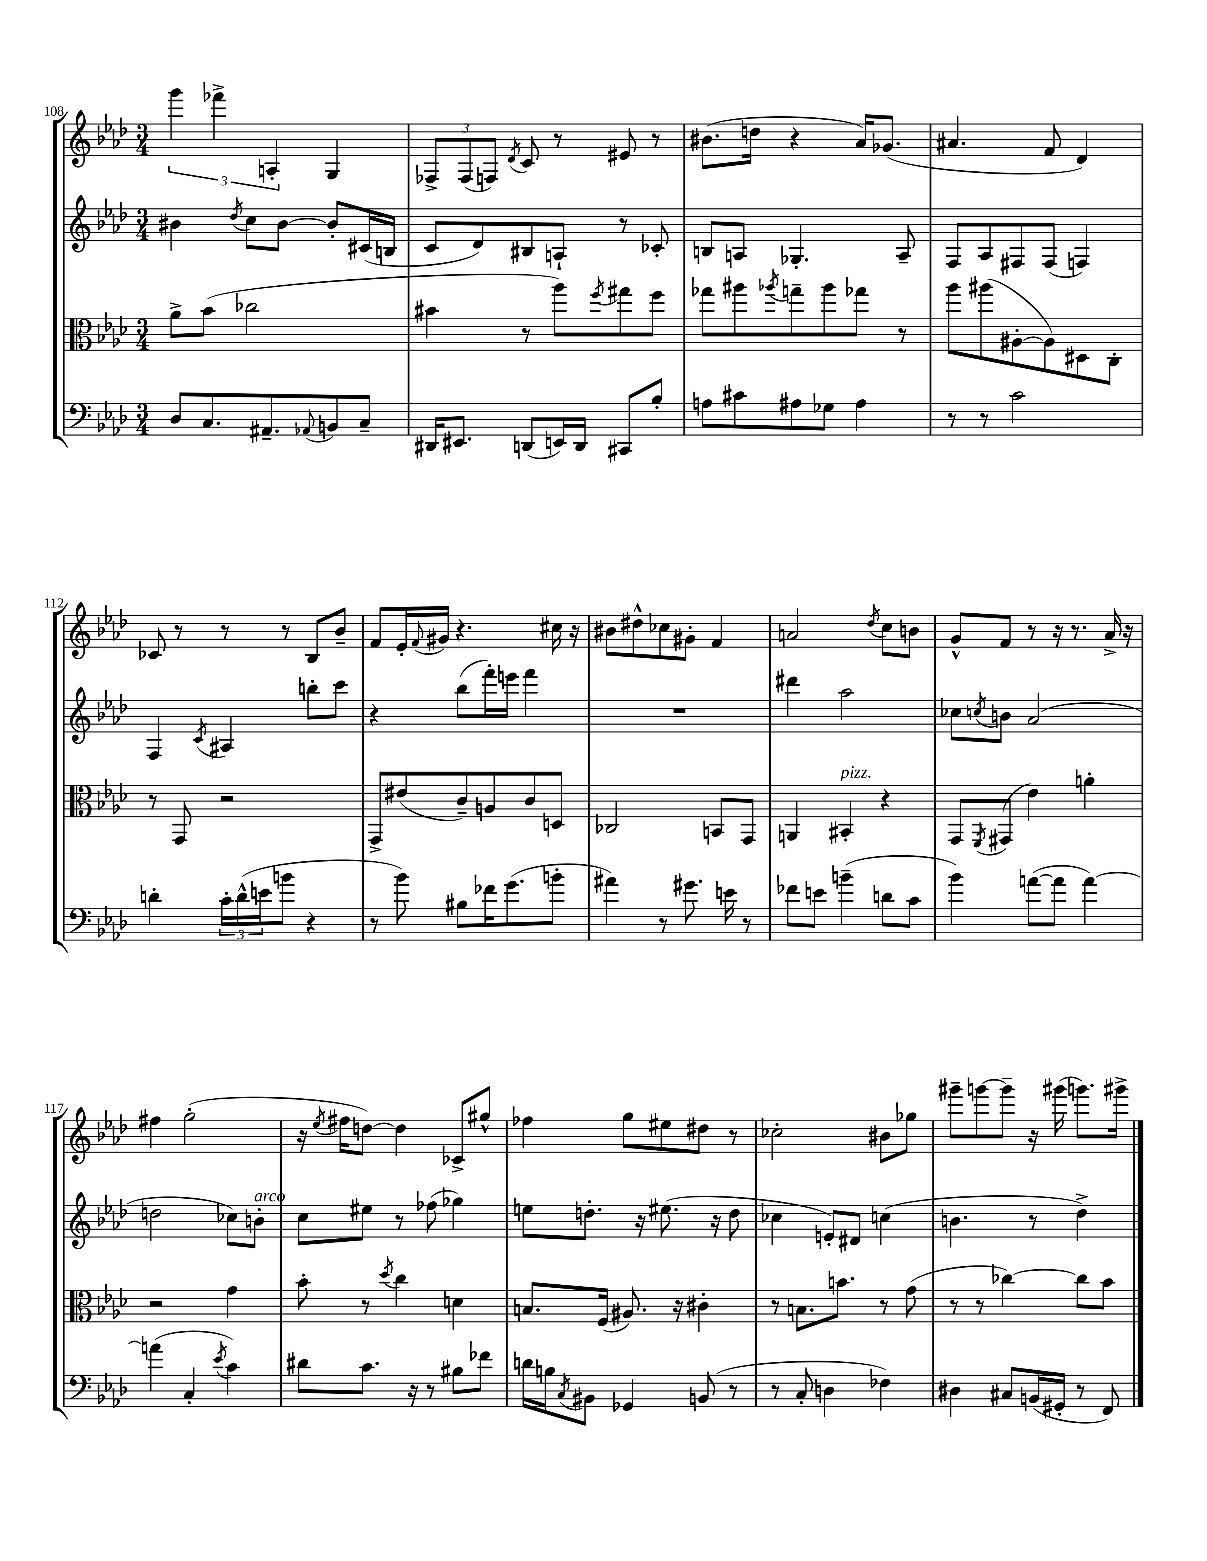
<<
\new StaffGroup <<
\new Staff = "s0" {
    \clef treble \key aes \major \numericTimeSignature \time 3/4
    \tuplet 3/2 { g'''4 fes'''4-> a4-. } g4 |
    \tuplet 3/2 { fes8-> fes8( f8) } \acciaccatura { des'8 } c'8 r8 eis'8 r8 |
    bis'8.( d''16 r4 aes'16) ges'8.( |
    ais'4. f'8 des'4) |
    ces'8 r8 r8 r8 bes8 bes'8-- |
    f'8 ees'16-. \appoggiatura { f'8 } gis'16 r4. cis''16 r16 |
    bis'8 dis''8-^ ces''8 gis'8-. f'4 |
    a'2 \acciaccatura { des''8 } c''8 b'8 |
    g'8-^ f'8 r8 r16 r8. aes'16-> r16 |
    fis''4 g''2-.( |
    r16 \acciaccatura { ees''8 } fis''16 d''8~) d''4 ces'8-> gis''8-^ |
    fes''4 g''8 eis''8 dis''8 r8 |
    ces''2-. bis'8 ges''8 |
    gis'''8-- g'''8~ g'''8-- r16 gis'''16( g'''8.) gis'''16-> \bar "|." |
}
\new Staff = "s1" {
    \clef treble \key aes \major \numericTimeSignature \time 3/4
    bis'4 \acciaccatura { des''8 } c''8 bis'8~ bis'8-. cis'16( b16 |
    c'8 des'8) bis8 a8-! r8 ces'8-. |
    b8 a8 ges4.-. a8-- |
    f8 aes8 fis8 fis8( f4) |
    f4 \acciaccatura { c'8 } ais4 b''8-. c'''8 |
    r4 bes''8( f'''16-.) e'''16 f'''4 |
    R2. |
    dis'''4 aes''2 |
    ces''8 \acciaccatura { c''8 } b'8 aes'2( |
    d''2 ces''8) b'8-.^\markup { \italic "arco" } |
    c''8 eis''8 r8 fes''8( ges''4) |
    e''8 d''8.-. r16 eis''8.( r16 d''8 |
    ces''4 e'8-.) dis'8 c''4( |
    b'4. r8 des''4->) \bar "|." |
}
\new Staff = "s2" {
    \clef alto \key aes \major \numericTimeSignature \time 3/4
    aes'8-> bes'8( ces''2 |
    bis'4 r8 aes''8) \acciaccatura { f''8 } gis''8 f''8 |
    ges''8 ais''8 \acciaccatura { aes''8 } g''8-- aes''8 ges''8 r8 |
    aes''8 ais''8( ais8~-. ais8) dis8 c8-. |
    r8 g,8 r2 |
    g,8-> eis'8( c'8--) a8 c'8 d8 |
    ces2 b,8 g,8 |
    a,4 bis,4-.^\markup { \italic "pizz." } r4 |
    g,8 \acciaccatura { f,8 } gis,8( ees'4) a'4-. |
    r2 g'4 |
    bes'8-. r8 \acciaccatura { des''8 } c''4 d'4 |
    b8. f16( ais8.) r16 cis'4-. |
    r8 b8. b'8. r8 g'8( |
    r8 r8 ces''4~) ces''8 bes'8 \bar "|." |
}
\new Staff = "s3" {
    \clef bass \key aes \major \numericTimeSignature \time 3/4
    des8 c8. ais,8.-- \appoggiatura { aes,8 } b,8 c8-- |
    dis,16 eis,8. d,8( e,16) d,16 cis,8 bes8-. |
    a8 cis'8 ais8 ges8 ais4 |
    r8 r8 c'2 |
    d'4-. \tuplet 3/2 { c'16-. d'16-^( e'16 } b'8 r4 |
    r8 bes'8) bis8 fes'16 g'8.( b'8-. |
    ais'4) r8 gis'8. e'16 r8 |
    fes'8 e'8 b'4--( d'8 c'8 |
    bes'4) a'8~( a'8 a'4~) |
    a'4( c4-. \acciaccatura { ees'8 } c'4) |
    dis'8 c'8. r16 r8 bis8 fes'8 |
    d'16 b16 \acciaccatura { c8 } bis,8 ges,4 b,8( r8 |
    r8 c8-. d4 fes4) |
    dis4 cis8 b,16( gis,16-. r8 f,8) \bar "|." |
}
>>
>>
\layout { \context { \Score currentBarNumber = #108 } }
